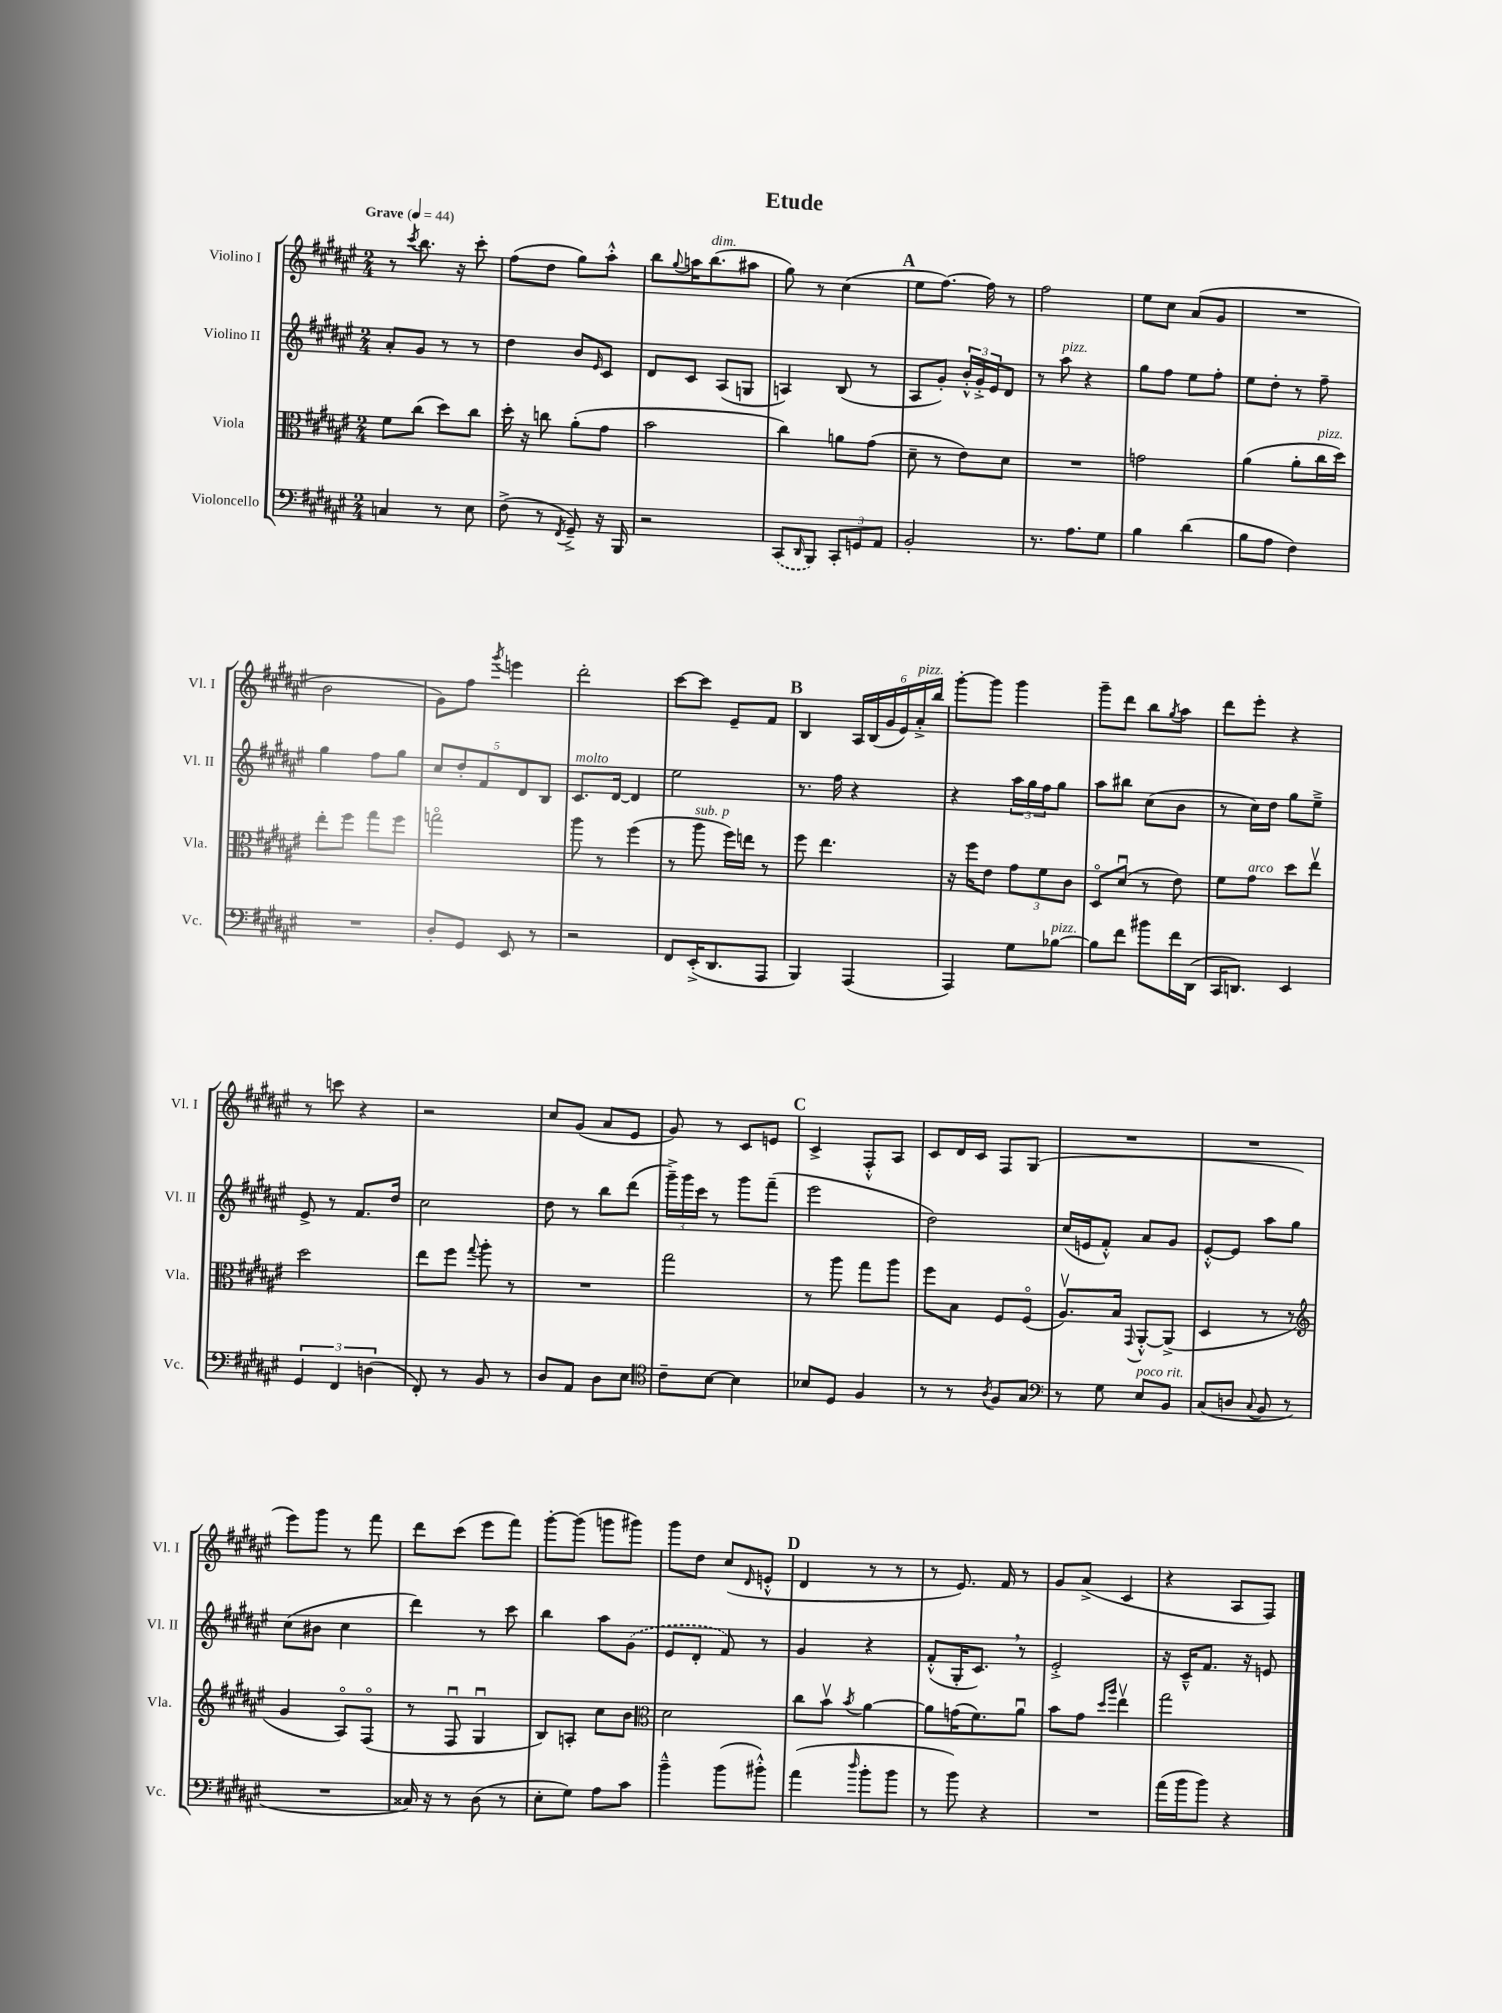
\header { title = "Etude" }
<<
\new StaffGroup <<
\new Staff = "s0" \with { instrumentName = "Violino I" shortInstrumentName = "Vl. I" } {
    \clef treble \key fis \major \numericTimeSignature \time 2/4 \tempo "Grave" 4 = 44
    r8 \acciaccatura { cis'''8 } b''8. r16 cis'''8-. |
    fis''8( dis''8 gis''8) ais''8-.-^ |
    b''8 \appoggiatura { gis''8 } a''16 b''8.^\markup { \italic "dim." }( ais''8 |
    gis''8) r8 cis''4( |
    \mark \markup { \bold "A" } eis''8 fis''8.~) fis''16 r8 |
    fis''2 |
    eis''8 cis''8 ais'8( gis'8 |
    R2 |
    b'2 |
    gis'8) fis''8 \acciaccatura { gis'''8 } e'''4 |
    dis'''2-. |
    cis'''8~ cis'''8 eis'8-- fis'8 |
    \mark \markup { \bold "B" } b4 \tuplet 6/4 { ais16 b16( gis'16 eis'16) ais'16-.->^\markup { \italic "pizz." } b''16 } |
    gis'''8~-. gis'''8 gis'''4 |
    gis'''8-- dis'''8 b''8 \acciaccatura { gis''8 } ais''8 |
    dis'''8 eis'''8-. r4 |
    r8 c'''8 r4 |
    r2 |
    cis''8 gis'8( ais'8 eis'8 |
    gis'8) r8 cis'8 e'8 |
    \mark \markup { \bold "C" } cis'4-> fis8-.-^ ais8 |
    cis'8 dis'16 cis'16 fis8 gis8( |
    R2 |
    R2 |
    eis'''8) gis'''8 r8 fis'''8 |
    dis'''8 cis'''8( eis'''8 fis'''8) |
    gis'''8~-. gis'''8( g'''8 gis'''8) |
    gis'''8 dis''8 cis''8( \grace { dis'16 } e'8-.-^ |
    \mark \markup { \bold "D" } dis'4 r8 r8 |
    r8 eis'8.) fis'16 r8 |
    gis'8 ais'8->( cis'4 |
    r4 ais8 fis8) \bar "|." |
}
\new Staff = "s1" \with { instrumentName = "Violino II" shortInstrumentName = "Vl. II" } {
    \clef treble \key fis \major \numericTimeSignature \time 2/4
    ais'8-. gis'8 r8 r8 |
    dis''4 b'8 \grace { eis'16 } cis'8 |
    dis'8 cis'8 ais8( g8 |
    a4) b8( r8 |
    \mark \markup { \bold "A" } ais8 gis'8-.) \tuplet 3/2 { b'16-.-^ gis'16-.-> eis'16 } dis'8 |
    r8 ais''8^\markup { \italic "pizz." } r4 |
    gis''8 fis''8 eis''8 fis''8-. |
    eis''8 dis''8-. r8 fis''8-- |
    gis''4 fis''8 gis''8 |
    \tuplet 5/4 { cis''8 dis''8-. fis'8 dis'8 b8 } |
    cis'8.^\markup { \italic "molto" } dis'16~ dis'4 |
    eis''2 |
    \mark \markup { \bold "B" } r8. fis''16 r4 |
    r4 \tuplet 3/2 { ais''16 gis''16 fis''16 } gis''8 |
    ais''8 bis''8 cis''8( b'8 |
    r8 cis''16) dis''16 gis''8 eis''8---> |
    eis'8-> r8 fis'8. dis''16 |
    cis''2 |
    dis''8 r8 b''8 dis'''8( |
    \tuplet 3/2 { gis'''16--->) gis'''16 cis'''16 } r8 gis'''8 fis'''8--( |
    \mark \markup { \bold "C" } eis'''2 |
    dis''2) |
    cis''16( e'16 fis'8-.-^) ais'8 gis'8 |
    eis'8~-.-^ eis'8 ais''8 gis''8 |
    cis''8( bis'8 cis''4 |
    dis'''4) r8 cis'''8 |
    b''4 ais''8 \once \slurDashed gis'8( |
    eis'8 dis'8-. fis'8) r8 |
    \mark \markup { \bold "D" } gis'4 r4 |
    fis'8-.-^( gis16-. cis'8.) \breathe r8 |
    eis'2-.-> |
    r16 cis'16---^ fis'8. r16 e'8 \bar "|." |
}
\new Staff = "s2" \with { instrumentName = "Viola" shortInstrumentName = "Vla." } {
    \clef alto \key fis \major \numericTimeSignature \time 2/4
    fis'8 cis''8( dis''8) cis''8 |
    dis''16-. r16 c''8 ais'8-.( gis'8 |
    b'2 |
    cis''4) a'8 gis'8( |
    \mark \markup { \bold "A" } dis'8-- r8 eis'8) dis'8 |
    R2 |
    g'2 |
    ais'4( ais'8-. cis''16^\markup { \italic "pizz." } dis''16) |
    eis''8-. fis''8 gis''8 fis''8 |
    g''2\flageolet |
    ais''8 r8 fis''4( |
    r8 ais''8^\markup { \italic "sub. p" } fis''16) e''16 r8 |
    \mark \markup { \bold "B" } fis''8 eis''4. |
    r16 fis''16 eis'8 \tuplet 3/2 { gis'8 fis'8 cis'8 } |
    dis8\flageolet dis'8\downbow( r8 eis'8) |
    fis'8 gis'8^\markup { \italic "arco" } dis''8 eis''8\upbow |
    dis''2 |
    eis''8 fis''8 \appoggiatura { gis''8 } ais''8-. r8 |
    R2 |
    gis''2 |
    \mark \markup { \bold "C" } r8 ais''8 gis''8 ais''8 |
    fis''8 b8 fis8 fis8\flageolet( |
    ais8.\upbow) b16 \appoggiatura { gis,8 } ais,8~-.-^ ais,8->( |
    dis4 r8 r8 |
    \clef treble gis'4 ais8\flageolet) fis8\flageolet( |
    r8 fis8\downbow gis4\downbow |
    b8) a8-. cis''8 b'8 |
    \clef alto dis'2 |
    \mark \markup { \bold "D" } cis''8 b'8\upbow \acciaccatura { b'8 } ais'4~ |
    ais'8 g'16( fis'8.) ais'8\downbow |
    b'8 gis'8 \grace { dis''16 ais''16 } eis''4\upbow |
    gis''2 \bar "|." |
}
\new Staff = "s3" \with { instrumentName = "Violoncello" shortInstrumentName = "Vc." } {
    \clef bass \key fis \major \numericTimeSignature \time 2/4
    c4 r8 eis8 |
    fis8->( r8 \acciaccatura { fis,8 } gis,8--->) r16 b,,16 |
    r2 |
    \once \slurDashed cis,8( \grace { dis,16 } b,,8) \tuplet 3/2 { cis,8-. g,8 ais,8 } |
    \mark \markup { \bold "A" } b,2-. |
    r8. ais8. gis8 |
    b4 dis'4( |
    b8 ais8 fis4) |
    R2 |
    dis8-. gis,8 eis,8 r8 |
    r2 |
    fis,8 eis,16-.->( dis,8. ais,,8 |
    \mark \markup { \bold "B" } b,,4) ais,,4( |
    ais,,4) gis8 bes8~^\markup { \italic "pizz." } |
    bes8 fis'8 bis'8 fis'16 dis,16( |
    cis,16 d,8.) eis,4 |
    \tuplet 3/2 { gis,4 fis,4 d4( } |
    fis,8-.) r8 b,8 r8 |
    dis8 ais,8 dis8 eis8 |
    \clef tenor cis'8-- b8~ b4 |
    \mark \markup { \bold "C" } bes8 dis8 fis4 |
    r8 r8 \acciaccatura { ais8 } fis8 gis8 |
    \clef bass r8 gis8 eis8^\markup { \italic "poco rit." } b,8 |
    cis8( d8 \appoggiatura { cis8 } b,8 r8 |
    R2 |
    cisis16) r16 r8 dis8( r8 |
    eis8-. gis8) ais8 cis'8 |
    b'4---^ b'8( bis'8-.-^) |
    \mark \markup { \bold "D" } ais'4( \grace { dis''16 } b'8-. b'8 |
    r8 b'8) r4 |
    R2 |
    ais'16( b'16 b'8) r4 \bar "|." |
}
>>
>>
\layout { \context { \Score \remove "Bar_number_engraver" } }
